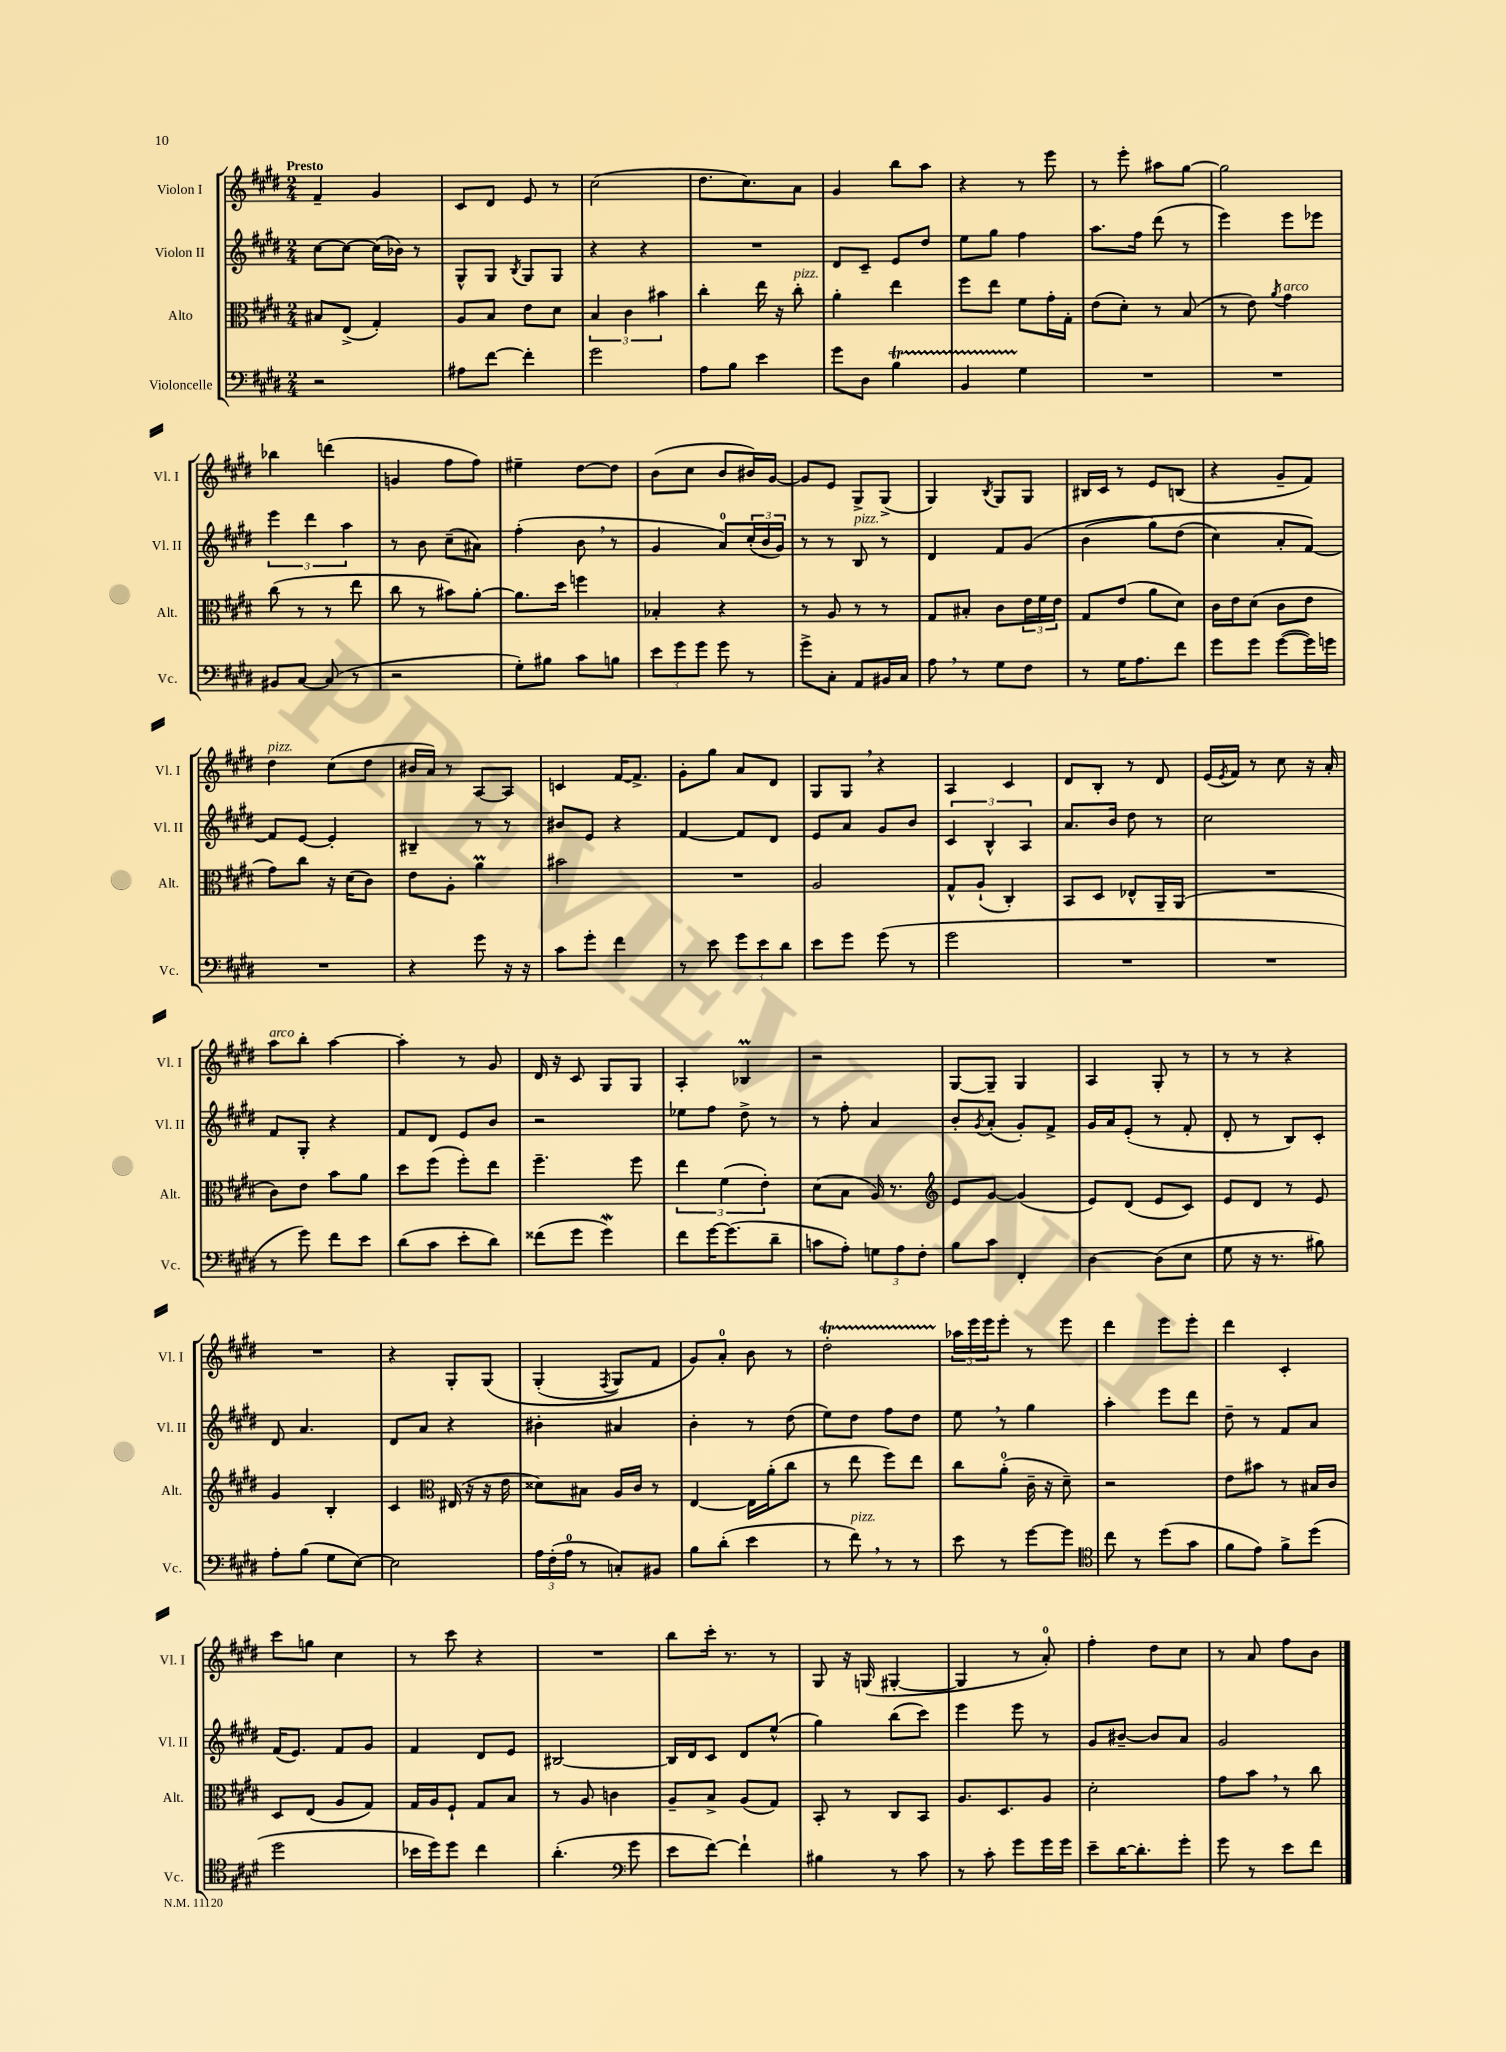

**kern	**kern	**kern	**kern
*staff4	*staff3	*staff2	*staff1
*clefF4	*clefC3	*clefG2	*clefG2
*k[f#c#g#d#]	*k[f#c#g#d#]	*k[f#c#g#d#]	*k[f#c#g#d#]
*M2/4	*M2/4	*M2/4	*M2/4
2r	8B#	[8cc#	4f#~
.	(8E^	8cc#_	.
.	4G#')	(16cc#]	4g#
.	.	16b-)	.
.	.	8r	.
=	=	=	=
8A#	8A	8G#^^	8c#
[8f#	8B	8G#	8d#
.	.	8qB	.
4f#']	8e	8G#	8e
.	8d#	8G#	8r
=	=	=	=
2g#	6B	4r	(2cc#
.	6c#	.	.
.	.	4r	.
.	6b#	.	.
=	=	=	=
8A	4cc#'	2r	8.dd#
8B	.	.	.
.	.	.	8.cc#)
4e	16ee	.	.
.	16r	.	.
.	8cc#'	.	8a
=	=	=	=
8g#	4a'	8d#	4g#
8D#	.	8c#~	.
4B	4ee	8e	8bb
.	.	8dd#	8aa
=	=	=	=
4BB	8ff#	8ee	4r
.	8ee	8gg#	.
4G#	8f#	4ff#	8r
.	16g#'	.	8eee
.	16G#'	.	.
=	=	=	=
2r	(8e	8.aa	8r
.	8d#')	.	8eee'
.	.	16ff#	.
.	8r	(8ddd#	8aa#
.	(8B	8r	[8gg#
=	=	=	=
2r	8r	4eee)	2gg#]
.	8e)	.	.
.	8qa	.	.
.	4g#	8eee	.
.	.	8eee-	.
=	=	=	=
8BB#	(8cc#	6eee	4bb-
[8C#	8r	.	.
.	.	6ddd#	.
(8C#]	8r	.	(4ddd
.	.	6aa	.
8r	8ee	.	.
=	=	=	=
2r	8cc#	8r	4g
.	8r	8b	.
.	8b#)	(8cc#~	8ff#
.	[8a'	8a#)	8ff#)
=	=	=	=
8G#')	8.a]	(4ff#'	4ee#~
8B#	.	.	.
.	16dd#	.	.
8c#	4ff	8b	[8dd#
8B	.	8r	8dd#]
=	=	=	=
12e	4B-'	4g#	(8b
12g#	.	.	.
.	.	.	8cc#
12g#	.	.	.
8g#	4r	8a)	8b
8r	.	(24cc#'	16b#)
.	.	24b	.
.	.	.	[16g#
.	.	24g#)	.
=	=	=	=
8g#^	8r	8r	8g#]
8C#'	8A	8r	8e
8AA	8r	8B	8G#^
16BB#	8r	8r	(8G#^
16C#	.	.	.
=	=	=	=
8A	8G#	4d#	4G#)
8r	8B#'	.	.
.	.	.	8qB
8G#	8c#	8f#	8G#
8F#	24e	(8g#	8G#
.	24f#	.	.
.	24e	.	.
=	=	=	=
8r	8G#	&(4b	16B#
.	.	.	16c#
16G#	(8e	.	8r
8.A	.	.	.
.	8a	8gg#)	8e
8f#	8d#)	(8dd#	(8B
=	=	=	=
8g#	16c#	4cc#)	4r
.	16e	.	.
8g#	(8d#	.	.
([8g#	8c#	8a'	8g#~
16g#])	8e	[8f#&)	8f#)
16g	.	.	.
=	=	=	=
2r	8g#)	8f#]	4dd#
.	8cc#	[8e	.
.	16r	4e']	(8cc#
.	(16d#	.	.
.	8c#)	.	8dd#
=	=	=	=
4r	8e	4B#~	16b#
.	.	.	16a)
.	8A'	.	8r
8g#	4a	8r	[8A
16r	.	8r	8A]
16r	.	.	.
=	=	=	=
8c#	2b#	8b#	4c
8g#'	.	8e	.
4f#	.	4r	[16f#
.	.	.	8.f#^]
=	=	=	=
8r	2r	[4f#	8g#'
8e	.	.	8gg#
12g#	.	8f#]	8a
12e	.	.	.
.	.	8d#	8d#
12d#	.	.	.
=	=	=	=
8e	2A	8e	8G#
8g#	.	8a	8G#
(8g#	.	8g#	4r
8r	.	8b	.
=	=	=	=
2g#	8G#^^	6c#	4A
.	(8A`	.	.
.	.	6B^^	.
.	4C#')	.	4c#
.	.	6A	.
=	=	=	=
2r	8BB	8.a	8d#
.	8D#	.	8B'
.	.	16b	.
.	8E-^^	8dd#	8r
.	16AA~	8r	8d#
.	(16AA	.	.
=	=	=	=
2r	2r	2cc#	(16e
.	.	.	8qe
.	.	.	16f#)
.	.	.	8r
.	.	.	8cc#
.	.	.	16r
.	.	.	16a'
=	=	=	=
8r	8c#)	8f#	8aa
8g#)	8e	8G#'	8bb'
8f#	8b	4r	[4aa
8e	8a	.	.
=	=	=	=
(8d#	8dd#	8f#	4aa']
8c#	(8ff#	8d#	.
8e'	8ff#')	8e	8r
8d#)	8ee	8b	8g#
=	=	=	=
(8f##	4.ff#~	2r	16d#
.	.	.	16r
8g#	.	.	8c#
4g#)	.	.	8G#
.	8ff#	.	8G#
=	=	=	=
8f#	6ee	8ee-	4A'
[16g#	.	8ff#	.
.	(6f#	.	.
(8.g#]	.	.	.
.	.	8dd#^	4B-
.	6e')	.	.
8d#~	.	8r	.
=	=	=	=
8c	(8d#	8r	2r
8A')	8B	8ff#'	.
12G	16A)	4a	.
.	8.r	.	.
12A	.	.	.
12F#'	.	.	.
=	=	=	=
*	*clefG2	*	*
8B	8e	8b'	[8G#
.	.	8qg#	.
8c#	[8g#	(8a'	8G#~]
4FF#'	(4g#]	8g#')	4G#
.	.	8f#^	.
=	=	=	=
[4D#	8e)	16g#	4A
.	.	16a	.
.	(8d#	(8e'	.
(8D#]	8e	8r	8G#'
8E	8c#)	8f#'	8r
=	=	=	=
8G#	8e	8d#'	8r
16r	8d#	8r	8r
8.r	.	.	.
.	8r	8B)	4r
8B#)	8e	8c#'	.
=	=	=	=
8A'	4g#	8d#	2r
(8B	.	4.a	.
8G#	4B'	.	.
[8E)	.	.	.
=	=	=	=
2E]	4c#	8d#	4r
.	.	8a	.
*	*clefC3	*	*
.	(16E#	4r	8G#'
.	16r	.	.
.	16r	.	&(8G#
.	16e	.	.
=	=	=	=
24A	8d##)	4b#'	(4G#'
(24F#'	.	.	.
24A	.	.	.
8r	8B#	.	.
.	.	.	8qF#
8C')	16A	4a#	8G#)
.	16c#	.	.
8BB#	8r	.	8f#
=	=	=	=
8B	[4E	4b'	8g#&)
(8d#'	.	.	8a'
4e	16E]	8r	8b
.	(16a'	.	.
.	8cc#	(8dd#	8r
=	=	=	=
8r	8r	8ee)	2dd#'
8f#)	8ee	8dd#	.
8r	8ff#)	8ff#	.
8r	8ee	8dd#	.
=	=	=	=
8e	8cc#	8ee	24aa-
.	.	.	24eee
.	.	.	24eee
8r	(8a'	8r	8eee'
[8g#	16c#~	4gg#	8r
.	16r	.	.
8g#]	8d#~)	.	8eee
=	=	=	=
*clefC4	*	*	*
8cc#	2r	4aa'	4ddd#
8r	.	.	.
(8dd#	.	8eee	8eee
8g#	.	8ddd#	8eee'
=	=	=	=
8f#	8e	8dd#~	4ddd#
8e)	8b#	8r	.
8f#^	8r	8f#	4c#'
(8dd#	16B#	8a	.
.	16c#	.	.
=	=	=	=
2dd#	8D#	(16f#	8ccc#
.	.	8.e)	.
.	(8E	.	8gg
.	8A	8f#	4cc#
.	8G#)	8g#	.
=	=	=	=
16b-	16G#	4f#	8r
16dd#)	16A	.	.
8dd#	8F#`	.	8ccc#
4cc#	8G#	8d#	4r
.	8B	8e	.
=	=	=	=
(4.a'	8r	[2B#	2r
.	8A	.	.
.	4c	.	.
*clefF4	*	*	*
8g#	.	.	.
=	=	=	=
8e	8A~	16B#]	8bb
.	.	16d#	.
[8f#)	8B^	8c#	16ccc#'
.	.	.	8.r
4f#`]	(8A	8d#	.
.	8G#)	(8ee^^	8r
=	=	=	=
4B#	8BB'	4gg#)	8G#
.	8r	.	16r
.	.	.	(16G
8r	8C#	(8bb	[4G#'
8c#	8BB	8ccc#)	.
=	=	=	=
8r	8.A	4eee	4G#]
8c#'	.	.	.
.	8.D#	.	.
8g#	.	8eee	8r
16g#	8A	8r	8a')
16g#	.	.	.
=	=	=	=
8e~	2d#'	8g#	4ff#'
[16d#	.	[8b#~	.
8.d#']	.	.	.
.	.	8b#]	8dd#
8g#'	.	8a	8cc#
=	=	=	=
8g#	8g#	2g#	8r
8r	8b	.	8a
8e	8r	.	8ff#
8f#	8cc#	.	8b
==	==	==	==
*-	*-	*-	*-
